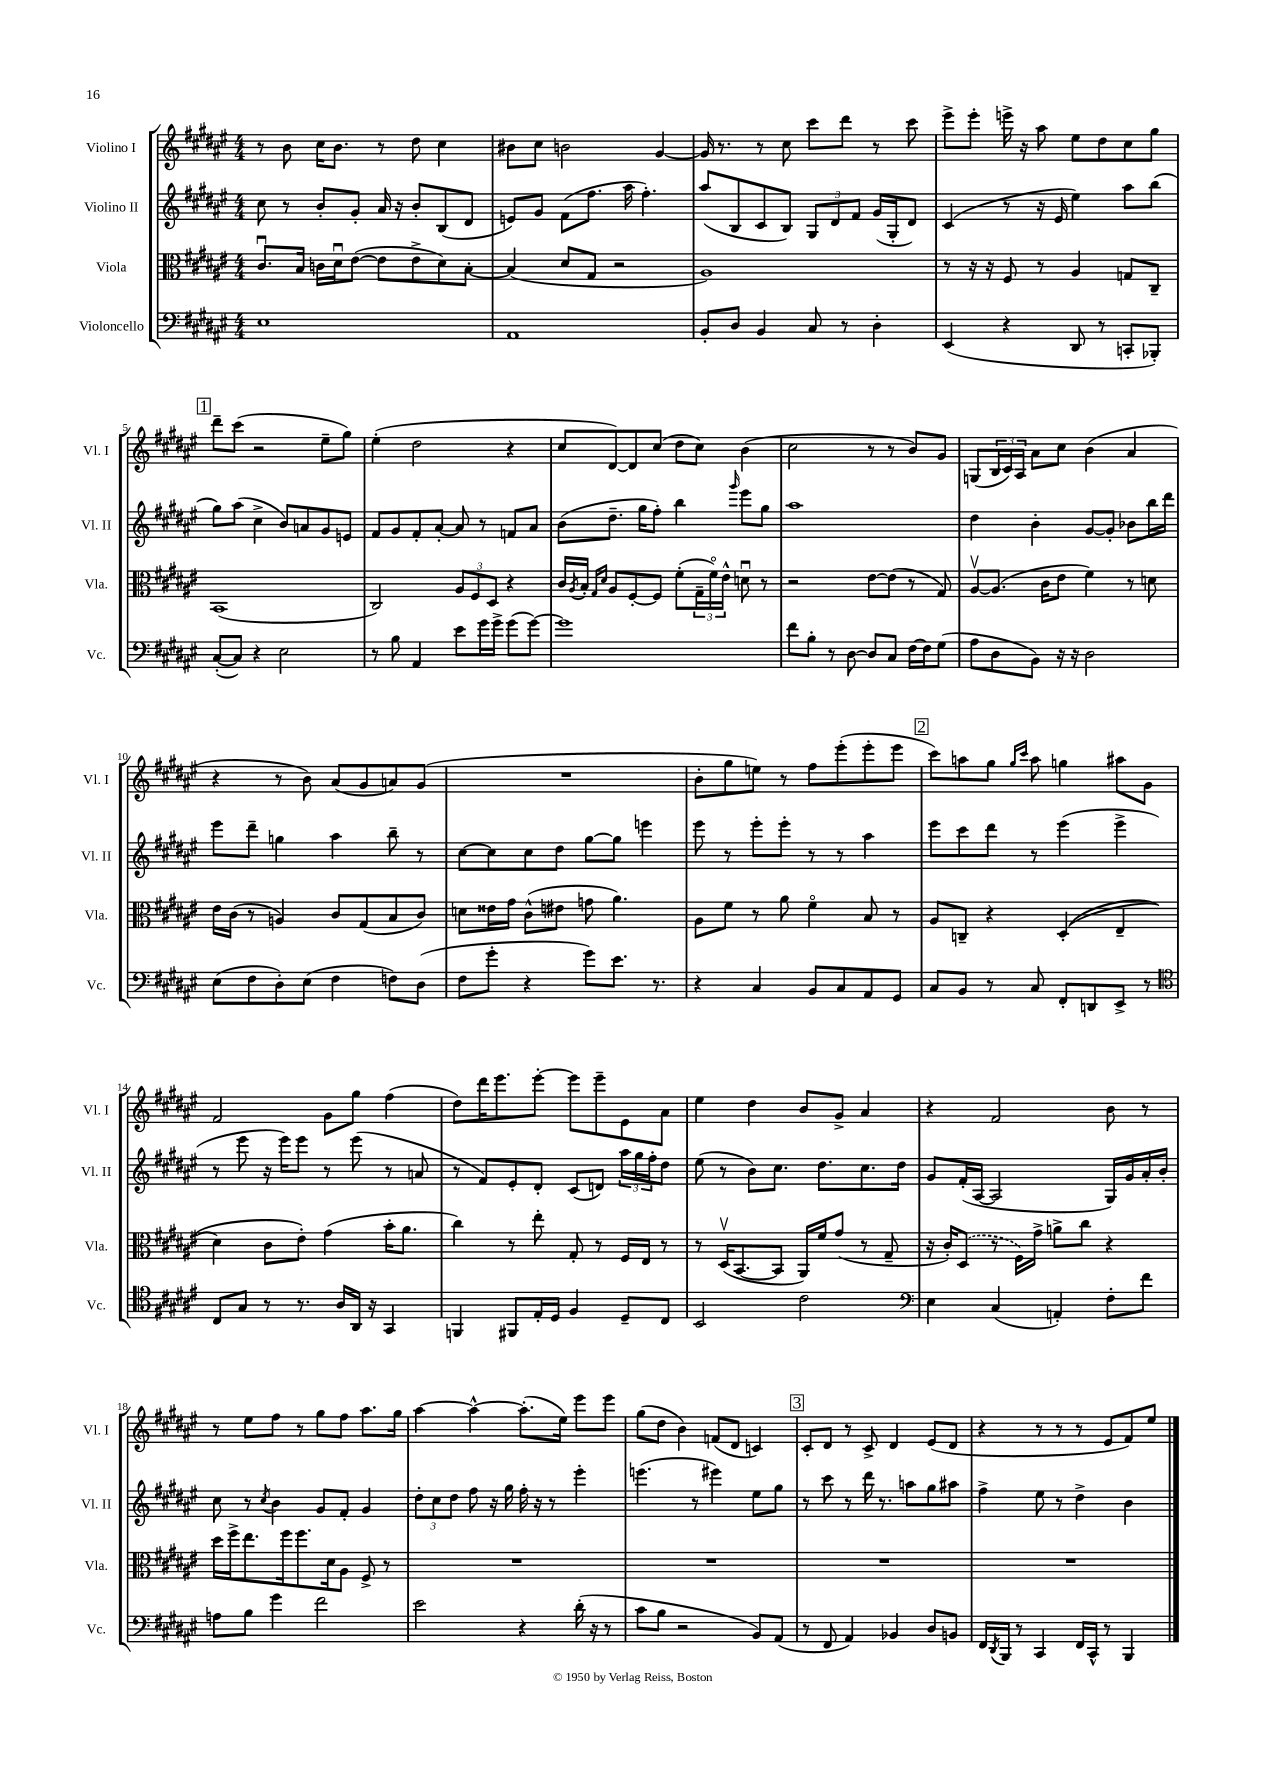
<<
\new StaffGroup <<
\new Staff = "s0" \with { instrumentName = "Violino I" shortInstrumentName = "Vl. I" } {
    \clef treble \key fis \major \numericTimeSignature \time 4/4
    r8 b'8 cis''16 b'8. r8 dis''8 cis''4 |
    bis'8 cis''8 b'2 gis'4~ |
    gis'16 r8. r8 cis''8 cis'''8 dis'''8 r8 cis'''8 |
    eis'''8-> eis'''8-. e'''16-> r16 ais''8 eis''8 dis''8 cis''8 gis''8 |
    \mark \markup { \box "1" } dis'''8-- cis'''8( r2 eis''8-- gis''8) |
    eis''4-.( dis''2 r4 |
    cis''8 dis'8~) dis'8 cis''8( dis''8 cis''8) b'4( |
    cis''2 r8 r8 b'8) gis'8 |
    g8( \tuplet 3/2 { b16 cis'16) ais16 } ais'8 cis''8 b'4( ais'4 |
    r4 r8 b'8) ais'8( gis'8 a'8) gis'8( |
    R1 |
    b'8-. gis''8 e''8) r8 fis''8 eis'''8-.( eis'''8-. eis'''8 |
    \mark \markup { \box "2" } cis'''8) a''8 gis''8 \grace { gis''16 cis'''16 } a''8 g''4 ais''8 gis'8 |
    fis'2 gis'8 gis''8 fis''4( |
    dis''8) dis'''16 eis'''8. eis'''8~-. eis'''8 eis'''8-- eis'8 ais'8 |
    eis''4 dis''4 b'8 gis'8-> ais'4 |
    r4 fis'2 b'8 r8 |
    r8 eis''8 fis''8 r8 gis''8 fis''8 ais''8. gis''16 |
    ais''4~ ais''4~-^ ais''8.-.( eis''16) eis'''8 eis'''8 |
    gis''8( dis''8 b'4) f'8( dis'8 c'4) |
    \mark \markup { \box "3" } cis'8-. dis'8 r8 cis'8-> dis'4 eis'8( dis'8 |
    r4 r8 r8 r8 eis'8 fis'8) eis''8 \bar "|." |
}
\new Staff = "s1" \with { instrumentName = "Violino II" shortInstrumentName = "Vl. II" } {
    \clef treble \key fis \major \numericTimeSignature \time 4/4
    cis''8 r8 b'8-. gis'8-. ais'16 r16 b'8-. b8( dis'8 |
    e'8) gis'8 fis'8( fis''8. ais''16 fis''4.-.) |
    ais''8( b8 cis'8 b8) \tuplet 3/2 { gis8 dis'8 fis'8 } gis'16( gis16-. dis'8) |
    cis'4( r8 r16 eis'16 eis''4) ais''8 b''8( |
    \mark \markup { \box "1" } gis''8) ais''8( cis''4-> b'8) a'8 gis'8 e'8 |
    fis'8 gis'8 fis'8-. ais'8~-. ais'8 r8 f'8 ais'8 |
    b'8( dis''8.-- gis''16 fis''8-.) b''4 \grace { gis'''16 } eis'''8 gis''8 |
    ais''1 |
    dis''4 b'4-. gis'8~ gis'8-. bes'8 b''16 dis'''16 |
    eis'''8 dis'''8-- g''4 ais''4 b''8-- r8 |
    cis''8~ cis''8 cis''8 dis''8 gis''8~ gis''8 e'''4 |
    eis'''8 r8 eis'''8-. eis'''8-. r8 r8 ais''4 |
    \mark \markup { \box "2" } eis'''8 cis'''8 dis'''8 r8 eis'''4( eis'''4-> |
    r8 eis'''8 r16 eis'''16) eis'''8 r8 eis'''8( r8 a'8 |
    r8 fis'8) eis'8-. dis'8-. cis'8( d'8) \tuplet 3/2 { ais''16 gis''16 fis''16-. } dis''8 |
    eis''8( r8 b'8) cis''8. dis''8. cis''8. dis''16 |
    gis'8 fis'16-.( ais16~ ais2 gis16) gis'16 ais'16-. b'16-. |
    cis''8 r8 \acciaccatura { cis''8 } b'4 gis'8 fis'8-. gis'4 |
    \tuplet 3/2 { dis''8-. cis''8 dis''8 } fis''8 r16 gis''16 fis''16-. r16 r8 eis'''4-. |
    e'''4.( r8 eis'''4) eis''8 gis''8 |
    \mark \markup { \box "3" } r8 cis'''8 r8 dis'''16 r8. a''8 gis''8 ais''8 |
    fis''4-> eis''8 r8 dis''4-> b'4 \bar "|." |
}
\new Staff = "s2" \with { instrumentName = "Viola" shortInstrumentName = "Vla." } {
    \clef alto \key fis \major \numericTimeSignature \time 4/4
    cis'8.\downbow b16 c'16 dis'16\downbow eis'8~( eis'8 eis'8-> dis'8) b8~-. |
    b4( dis'8 gis8 r2 |
    ais1) |
    r8 r16 r16 fis8 r8 ais4 g8 cis8-- |
    \mark \markup { \box "1" } b,1( |
    cis2) \tuplet 3/2 { ais8 fis8 dis8 } r4 |
    cis'16 \acciaccatura { ais8 } b16-. \grace { gis16 dis'16 } ais8 fis8~-. fis8 fis'8-.( \tuplet 3/2 { gis16-- fis'16\flageolet) eis'16-^ } d'8\downbow r8 |
    r2 eis'8~ eis'8( r8 gis8) |
    ais8~\upbow ais8.( cis'16 eis'8 fis'4) r8 d'8 |
    eis'16 cis'16( r8 a4) cis'8 gis8( b8 cis'8) |
    d'8 eisis'16 gis'16 cis'8-^( eis'8 g'8 ais'4.) |
    ais8 fis'8 r8 ais'8 fis'4\flageolet b8 r8 |
    \mark \markup { \box "2" } ais8 c8-- r4 dis4-.(\( eis4-- |
    dis'4) cis'8 eis'8-.\) gis'4( b'16-. ais'8. |
    cis''4) r8 eis''8-. gis8-. r8 fis16 eis16 r8 |
    r8 dis16\upbow( b,8.~ b,8 ais,16) fis'16 gis'8( r8 gis8-- |
    r16 cis'16-.) \once \slurDashed dis8( r8 fis16) gis'16-> a'8-> cis''8 r4 |
    dis''16 fis''16-> eis''8. fis''16 fis''8. dis'16 ais8 fis8-> r8 |
    R1 |
    R1 |
    \mark \markup { \box "3" } R1 |
    R1 \bar "|." |
}
\new Staff = "s3" \with { instrumentName = "Violoncello" shortInstrumentName = "Vc." } {
    \clef bass \key fis \major \numericTimeSignature \time 4/4
    eis1 |
    ais,1 |
    b,8-. dis8 b,4 cis8 r8 dis4-. |
    eis,4( r4 dis,8 r8 c,8-. bes,,8-.) |
    \mark \markup { \box "1" } cis8~-.( cis8) r4 eis2 |
    r8 b8 ais,4 eis'8 gis'16 gis'16-> gis'8( gis'8~) |
    gis'1 |
    fis'8 b8-. r8 dis8~ dis8 cis8 fis16~ fis16 gis8( |
    ais8 dis8 b,8) r16 r16 dis2 |
    eis8( fis8 dis8-.) eis8( fis4 f8) dis8( |
    fis8 gis'8-. r4 gis'8) eis'8. r8. |
    r4 cis4 b,8 cis8 ais,8 gis,8 |
    \mark \markup { \box "2" } cis8 b,8 r8 cis8 fis,8-. d,8 eis,8-> r8 |
    \clef tenor cis8 gis8 r8 r8. ais16 ais,16 r16 gis,4 |
    f,4 fis,8 eis16-. dis16 fis4 dis8-- cis8 |
    b,2 cis'2 |
    \clef bass eis4 cis4( a,4-.) fis8-. fis'8 |
    a8 b8 gis'4 fis'2 |
    eis'2 r4 dis'16-.( r16 r8 |
    cis'8 b8 r2 b,8) ais,8( |
    \mark \markup { \box "3" } r8 fis,8 ais,4) bes,4 dis8 b,8 |
    fis,16 \acciaccatura { dis,8 } b,,16 r8 cis,4 fis,16 cis,16-^ r8 b,,4 \bar "|." |
}
>>
>>
